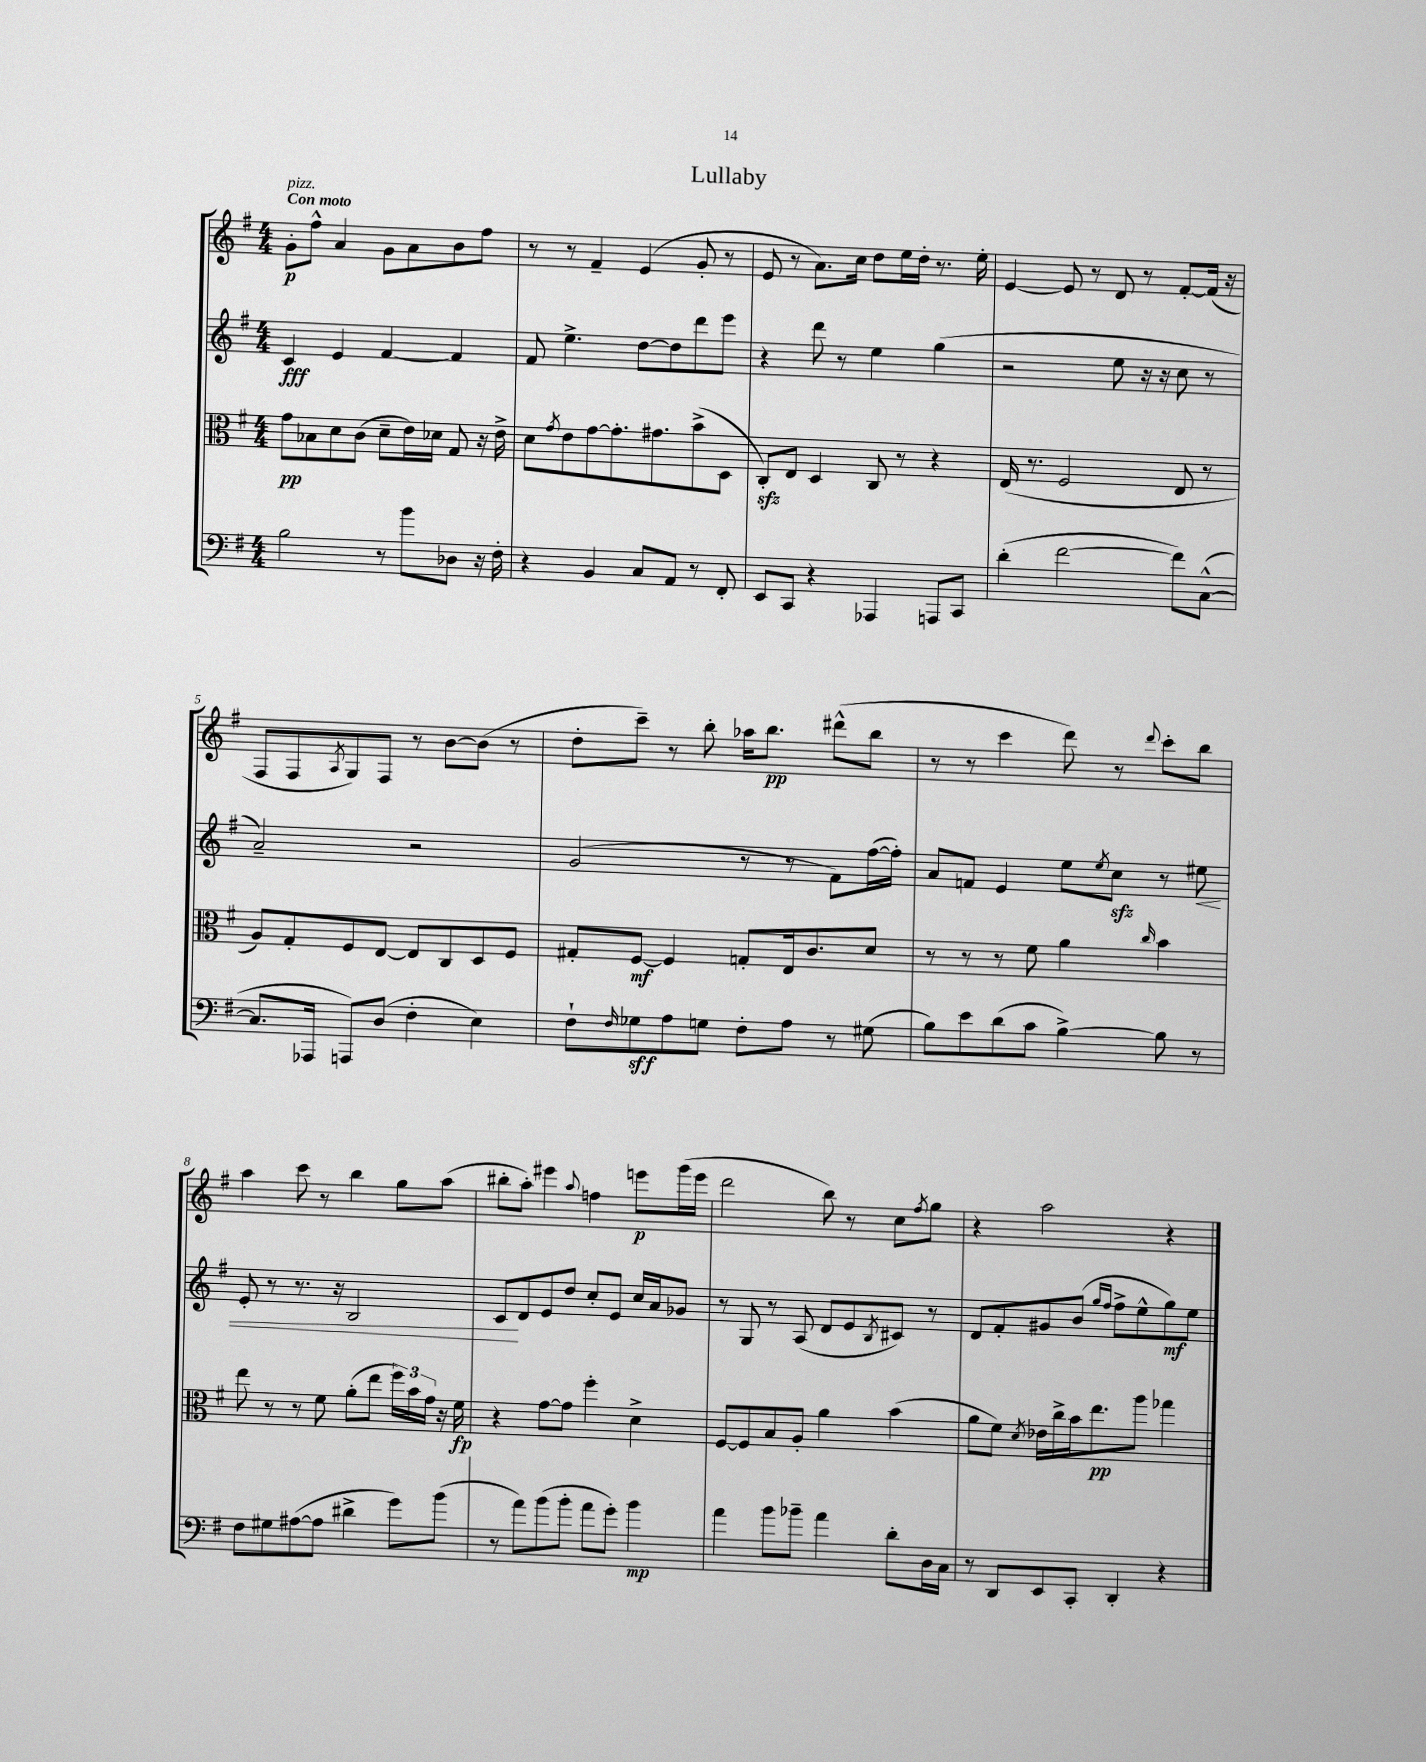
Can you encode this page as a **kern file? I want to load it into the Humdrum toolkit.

**kern	**kern	**kern	**kern
*staff4	*staff3	*staff2	*staff1
*clefF4	*clefC3	*clefG2	*clefG2
*k[f#]	*k[f#]	*k[f#]	*k[f#]
*M4/4	*M4/4	*M4/4	*M4/4
2B	8g	4c	8g'
.	8B-	.	8ff#^^
.	8d	4e	4a
.	(8c	.	.
8r	8d~	[4f#	8g
8b	16e)	.	8a
.	16d-	.	.
8D-	8G	4f#]	8b
16r	16r	.	8ff#
16F#'	16e^	.	.
=	=	=	=
4r	8d	8f#	8r
.	8qg	.	.
.	8e	4.ee^	8r
4BB	[8g	.	4f#~
.	8.g']	.	.
8C	.	[8dd	(4e
.	8.g#	.	.
8AA	.	8dd]	.
8r	(8b^	8ddd	8g'
8FF#'	8D	8eee	8r
=	=	=	=
8EE	8C')	4r	8e
8CC	8E	.	8r
4r	4D	8ddd	8.a)
.	.	8r	.
.	.	.	16cc
4AAA-	8C	4ee	8dd
.	8r	.	16ee
.	.	.	16dd'
8AAA	4r	(4gg	8.r
8CC	.	.	.
.	.	.	16ee'
=	=	=	=
(4d'	(16E	2r	[4e
.	8.r	.	.
[2f#	2F#	.	8e]
.	.	.	8r
.	.	8ee	8d
.	.	16r	8r
.	.	16r	.
8f#])	8E	8cc	[8f#'
([8C^^	8r	8r	(16f#]
.	.	.	16r
=	=	=	=
8.C]	8A)	2a~)	8F#
.	8G'	.	8F#
16AAA-	.	.	.
.	.	.	8qA
8AAA)	8F#	.	8G)
(8D	[8E	.	8F#
4F#'	8E]	2r	8r
.	8C	.	[8b
4E)	8D	.	(8b]
.	8F#	.	8r
=	=	=	=
8F#`	8G#'	(2g	8dd'
16qqF#	.	.	.
8G-	[8F#	.	8ccc~)
8A	4F#]	.	8r
8G	.	.	8bb'
8F#'	8G'	8r	16aa-
.	.	.	8.bb
8A	16E	8r	.
.	8.c	.	.
8r	.	8f#)	(8ddd#^^
(8G#	8d	([16ff#	8bb
.	.	16ff#'])	.
=	=	=	=
8B)	8r	8a	8r
8e	8r	8f	8r
(8d	8r	4e	4ccc
8c	8f#	.	.
[4B^)	4a	8ee	8ddd)
.	.	8qee	.
.	.	8cc	8r
.	16qqcc	.	8qqddd
8B]	4b	8r	8ccc'
8r	.	8ee#	8bb
=	=	=	=
8F#	8ee	8e'	4aa
8G#	8r	8r	.
([8A#	8r	8.r	8ccc
8A#]	8f#	.	8r
.	.	16r	.
4d#^	(8a'	2B	4bb
.	8ee	.	.
8g)	24ff#)	.	8gg
.	24b	.	.
.	24g	.	.
(8b	16r	.	(8aa
.	16f#	.	.
=	=	=	=
8r	4r	8c	8bb#'
8a)	.	8d	8aa')
(8b	[8g	8e	4eee#
8b'	8g]	8dd	.
.	.	.	8qqaa
8a	4ff#'	8cc'	4ff
8g')	.	8e	.
4b	4d^	16cc	8eee
.	.	16a	.
.	.	8g-	(16ggg
.	.	.	16eee
=	=	=	=
4a	[8F#	8r	2ddd
.	8F#]	8G	.
8b	8B	8r	.
8b-~	8A'	(8A	.
4a	4a	8d	8bb)
.	.	8e	8r
.	.	8qB	.
8d'	(4b	8c#)	8cc
.	.	.	8qff#
16D	.	8r	8gg
16C	.	.	.
=	=	=	=
8r	8a	8d	4r
8DD	8f#)	8f#'	.
.	8qd	.	.
8EE	16e-	8g#	2aa
.	16cc^	.	.
8CC'	16b	(8b	.
.	8.ee	.	.
.	.	16qqgg	.
.	.	16qqff#	.
4DD'	.	8ff#^	.
.	8aa	8ee^^	.
4r	4gg-	8gg)	4r
.	.	8ee	.
==	==	==	==
*-	*-	*-	*-
